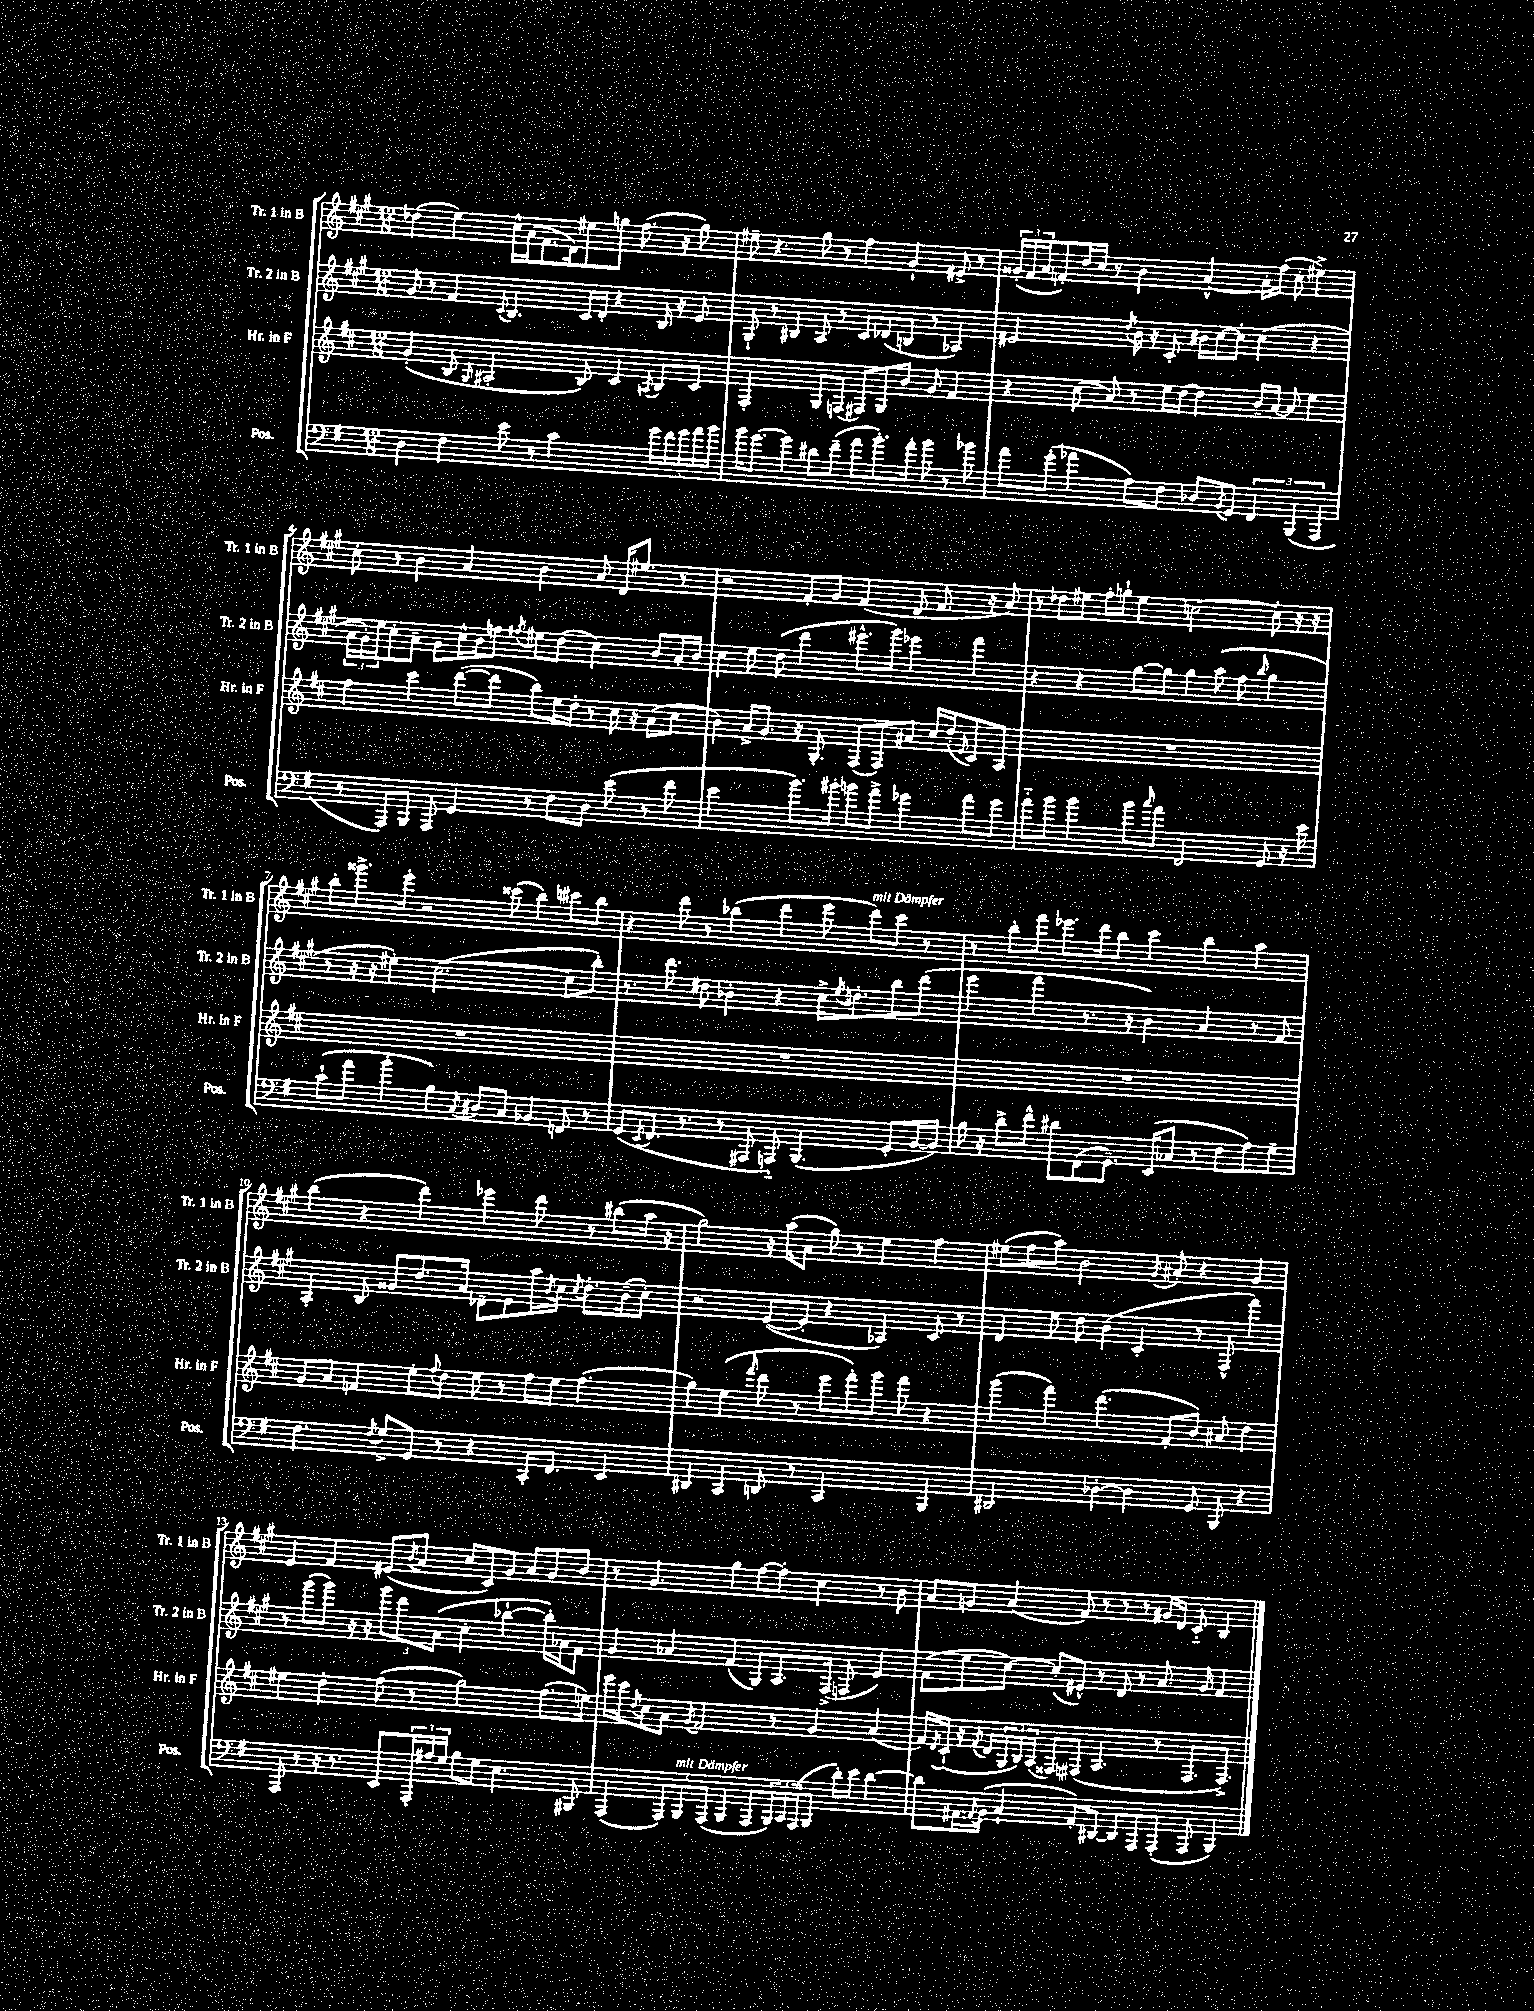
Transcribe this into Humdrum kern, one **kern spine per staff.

**kern	**kern	**kern	**kern
*part4	*part3	*part2	*part1
*staff4	*staff3	*staff2	*staff1
*I"Pos.	*I"Hr. in F	*I"Tr. 2 in B	*I"Tr. 1 in B
*I'Pos.	*I'Hr. in F	*I'Tr. 2 in B	*I'Tr. 1 in B
*clefF4	*clefG2	*clefG2	*clefG2
*k[f#]	*k[f#c#]	*k[f#c#g#]	*k[f#c#g#]
*M12/8	*M12/8	*M12/8	*M12/8
=1	=1	=1	=1
4D\	(4g'/	8g#/	(4dd-X\
.	.	8r	.
4F#\	8B/	4f#/	4ee\)
.	16qqG/	.	.
.	2A#X'/	.	.
.	.	8qqc#/	.
8e\	.	4.B/	16cc#^^\LL
.	.	.	(16a\J
8r	.	.	8.f#\
2c\	.	.	.
.	.	.	16d\k)
.	8B/)	16c#/LL	8ee#X\
.	.	16d'/JJ	.
.	4c#/	4r	8ggn\J
.	.	.	(8.ff#\
.	8qAn/	.	.
20g\LL	8B/L	16B/	.
20f#\	.	.	.
.	.	16r	16r
20g\	.	.	.
.	8c#/J	8e/	8gg\)
20a\	.	.	.
20b\JJ	.	.	.
=2	=2	=2	=2
16b\KL	2F#'/	8G#`/	8ee#X~\
[8.g\J	.	.	.
.	.	8r	4.r
4g\]	.	4B#X/	.
8d#X\L	8G/L	8A/	8gg#\
(8f#~\J	(8Fn/J	8r	8r
8a\L	8F#X/L)	8c#/L	4ff#\
8.b'\)	8G/	(8d-X/	.
.	8b/J	8Bn/J	4g#`/
16a'\Jk	.	.	.
8b\	8g/	8r	.
8r	4f#/	4A-X/)	8e#X^/
8b-X\	.	.	8r
=3	=3	=3	=3
8a\L	4r	2e#X/	(24g##X'/LL
.	.	.	24f#/
.	.	.	24a/J
(8g'\J	.	.	8fn'/)
4a-X\	(8cc#\	.	16dd/L
.	.	.	16cc#/JJ
.	8a/)	.	8r
.	.	8qdd/	.
8A\L)	8r	16b\	4b\
.	.	16r	.
8F#\J	16ee\LL	8c#'/	.
.	[16dd\JJ	.	.
8D-X/L	4dd\]	16b#X\LL	[4a^^/
.	.	[16cc#\J	.
8qBB/	.	.	.
8GG/J	.	8cc#'\J]	.
6FF#/	16b~/LL	(4cc#\	16a'\LL]
.	[16a/JJ	.	(16ff#\JJ
.	8a/]	.	8cc#'\
(6BBB/	.	.	.
.	4ee\	4r	4ee#X^\)
6AAA/	.	.	.
!!LO:LB:g=z
=4	=4	=4	=4
8r	4ff#\	24a\LL	8cc#'\
.	.	24g#'\)	.
.	.	24ee\J	.
8AAA/L)	.	8cc#'\	8r
8BBB/J	4ccc#\	8a~\J	4b\
8AAA/	.	8g#\L	.
4GG/	([8ddd\L	16cc#^^\L	4a/
.	.	16b\J	.
.	8ddd\J]	8ffn\J	.
.	.	8qff#X/	.
8r	8bb\L)	8ee#X\L	4b\
8F#\L	16ee\L	(8dd\J	.
.	16dd'\JJ	.	.
8D\J	8r	4cc#\)	8a/
(8e\	16cc#\	.	16d/KL
.	16r	.	8.ee#X/J
8r	(8a\L	8b/L	.
8f#\	8cc#\J	16a'/L	8r
.	.	16b/JJ	.
=5	=5	=5	=5
2e\	4b\)	4cc#\	2r
.	16a^/KL	8ee\	.
.	8.g/J	.	.
.	.	(8dd\	.
8.b\L)	16r	4ddd\	8f#'/L
.	8.G'/	.	.
.	.	.	8g#/J
16b#X'\Jk	.	.	.
8bn\L	(8F#/L	8.eee#X^^\L	(4f#/
8a^\J	8F#/)	.	.
.	.	16ggg#\Jk)	.
4g-X\	8a#X/J	4eee-X\	8d/
.	16cc#/LL	.	8.f#/
.	(16dd'/J	.	.
.	16qqe/	.	.
8a\L	8c#/)	4fff#\	.
.	.	.	16r
8g-\J	8A/J	.	8a/)
=6	=6	=6	=6
8a\L	1.r	4r	8r
8b\J	.	.	8dd-X\L
4b\	.	4r	8ee#X\J
.	.	.	16ff#'\LL
.	.	.	16ggn`\JJ
8b\L	.	[8gg#\L	4ee#\
16qqcc/	.	.	.
8a\J	.	8gg#\J]	.
2FF#/	.	4gg#\	[2ccn\
.	.	(8aa\	.
.	.	8ff#\	.
.	.	16qqbb/	.
8GG/	.	4gg#\	8cc'\]
16r	.	.	16r
16e\	.	.	16r
!!LO:LB:g=z
=7	=7	=7	=7
(8c`\L	1.r	8r	8bb'\L
8a\J	.	16r	8.ggg##X^\
.	.	16r	.
4b'\	.	4ee#X'\)	.
.	.	.	16eee'\Jk
.	.	.	2r
4B\)	.	([2.cc#\	.
8qC/	.	.	.
8D#X/L	.	.	.
8C/J	.	.	(8ccc##X\
4BB-X/	.	.	4bb\)
8FFn/	.	8cc#\L]	8ccc#X\L
8r	.	8bb'\J)	8bb\J
=8	=8	=8	=8
(8GG/L	1.r	8.r	4r
8qEE/	.	.	.
8.FF#/J	.	.	.
.	.	8.ddd\	.
.	.	.	8ddd\
8.r	.	.	.
.	.	8dd#X\	8r
8r	.	4b-X'\	(4bb-X\
8AAA#X/	.	.	.
8AAAn/)	.	4r	4ddd\
(4.BBB/	.	.	.
.	.	16cc#^\KL	8eee\
.	.	8qee/	.
.	.	8.ddn'\	.
!	!	!	!LO:TX:a:i:t=mit Dämpfer
.	.	.	8ddd\L)
8GG'/L	.	8bb\	8ccc#\J
[16BB/L	.	(8ddd\J	8r
16BB/JJ])	.	.	.
=9	=9	=9	=9
16B\	1.r	4eee\	8r
16r	.	.	.
8d^\L	.	.	8bb'\L
8f#^^\J	.	4fff#\	8fff#\J
8d#X\L	.	.	8.eee-X\L
(8FF#\	.	8.r	.
.	.	.	16ddd\k
8.GG~\J)	.	.	8bb\J
.	.	16r	.
.	.	4b\)	4ccc#\
(16EE/KL	.	.	.
8C-X/J	.	.	.
8r	.	4a/	4bb\
8F#\L	.	.	.
8A\)	.	8r	4aa\
8G~\J	.	8f#/	.
!!LO:LB:g=z
=10	=10	=10	=10
4.F#\	8g/L	4A'/	(4bb\
.	8a/J	.	.
.	4fn/	8B/	4r
8qF#/	.	.	.
8G^/L	.	8g##X/L	.
8GG/J	8ee'\L	8.dd/	4ddd\)
.	8qqff#/	.	.
8r	8dd\J	.	.
.	.	16a/Jk	.
4r	8ee\	8d-X~\L	4eee-X\
.	8r	8e\	.
16CC'/KL	16ff#\LL	16aa\L	8ddd\
.	.	8qb/	.
8.FF#/J	16ee\JJ	16cc#\JJ	.
.	.	8qcc#/	.
.	(4.ff#\	8.dd'\L	8r
4EE/	.	.	(8bb#X\L
.	.	(16b~\k	.
.	.	8cc#'\J)	16aa\Jk
.	.	.	16r
=11	=11	=11	=11
4DD#X/	4gg\)	2r	2gg#\)
4CC/	(4ee\	.	.
.	16qqfff#/	.	.
8DDn/	8ddd\	([8e/L	16r
.	.	.	(16aa\KL
8r	8r	8e'/J]	8a\J
2CC/	8eee\L	4r	8gg#\)
.	8fff#'\)	.	8r
.	8ggg\J	4A-X/)	4ee\
.	8fff#\	.	.
4BBB/	4r	8c#/	4ff#\
.	.	8r	.
=12	=12	=12	=12
2DD#X/	(4ggg\	4d/	(8ee#X\L
.	.	.	8ff#\
.	4fff#\)	8ee\	8aa\J)
.	.	8dd\	2b\
[4D-X'\	(4.ddd\	(4b\	.
4D-\]	.	4c#'/	.
.	.	.	8qg#/
.	8f#'/L	.	8a#X'/
8GG/	8b/J)	8r	4r
8BBB/	8a#X/	8F#^^/	.
4r	4dd\	4fff#\)	4g#/
!!LO:LB:g=z
=13	=13	=13	=13
8AAA/	4ee#X\	8r	4e/
8r	.	(8ggg#\L	.
16r	4dd'\	8ggg#\J)	4f#/
8.r	.	.	.
.	.	16r	.
.	.	16r	.
8EE/L	(8ff#\	12ggg#\L	(8e#X/L
.	.	12ddd\	.
.	.	.	8qb/
24AAA'/L	8r	.	8a/J
24A#X/	.	(12a\J	.
24G/JJ	.	.	.
8B\L	2gg\)	4cc#'\	8cc#/L
8G\J	.	.	8c#/)
4.E\	.	[4bb-X`\	8g#/J
.	.	.	8a/L
.	(8.ff#\L	16bb-'\LL])	8g#/
.	.	16a-X\J	.
8BBB#X/	.	8f#\J	8b/J
.	16een\Jk)	.	.
=14	=14	=14	=14
(4AAA/	16eee\LL	4g#/	8r
.	16ccc#\J	.	.
.	8qdd/	.	.
.	8cc#\	.	4.g#/
12AAA/L)	8a\J	4a-X/	.
!LO:TX:a:i:t=mit Dämpfer	!	!	!
12BBB/	.	.	.
.	8qg/	.	.
.	2f#/	.	.
(12AAA/J	.	.	.
4BBB/	.	(4f#/	4gg#\
8AAA/L	.	8G#/L)	[8ff#\L
24BBB/L)	8r	8.A/	8ff#'\J]
24CC/	.	.	.
(24AAA/J	.	.	.
8BBB/J	4g/	.	4cc#\
.	.	(16F#^/Jk	.
16d'\LL)	.	8Fn/	.
16e\JJ	.	.	.
[4d\	(4a/	4e/)	8r
.	.	.	8b\
=15	=15	=15	=15
8d\L]	16f#/LL)	(8f#\L	8a/L
.	8qd/	.	.
.	(16c#`/JJ	.	.
16AA#X\L	16r	8ee\	8gn/J
8qqAAn/	8qf#/	.	.
(16BB\JJ	16d/LL	.	.
4C`/	24G/	[8cc#\J)	(4a/
.	24B/)	.	.
.	(24A/JJ	.	.
.	8F##X/L)	(8cc#'/L]	.
8AA'/L)	(8F#X/J	8e#X^^/J)	8f#/)
[8DD#X/J	4.A/	8r	8r
8DD#/L]	.	8d/	8r
8AAA/	.	8r	8r
(8AAA'/J	8r	8.a/	16g#X/LL
.	.	.	16d/JJ
8AAA/	8.F#/L	.	8c#/
.	.	16g#/	.
4BBB/)	.	4f#/	4B/
.	8.F#^/J)	.	.
==	==	==	==
*-	*-	*-	*-
